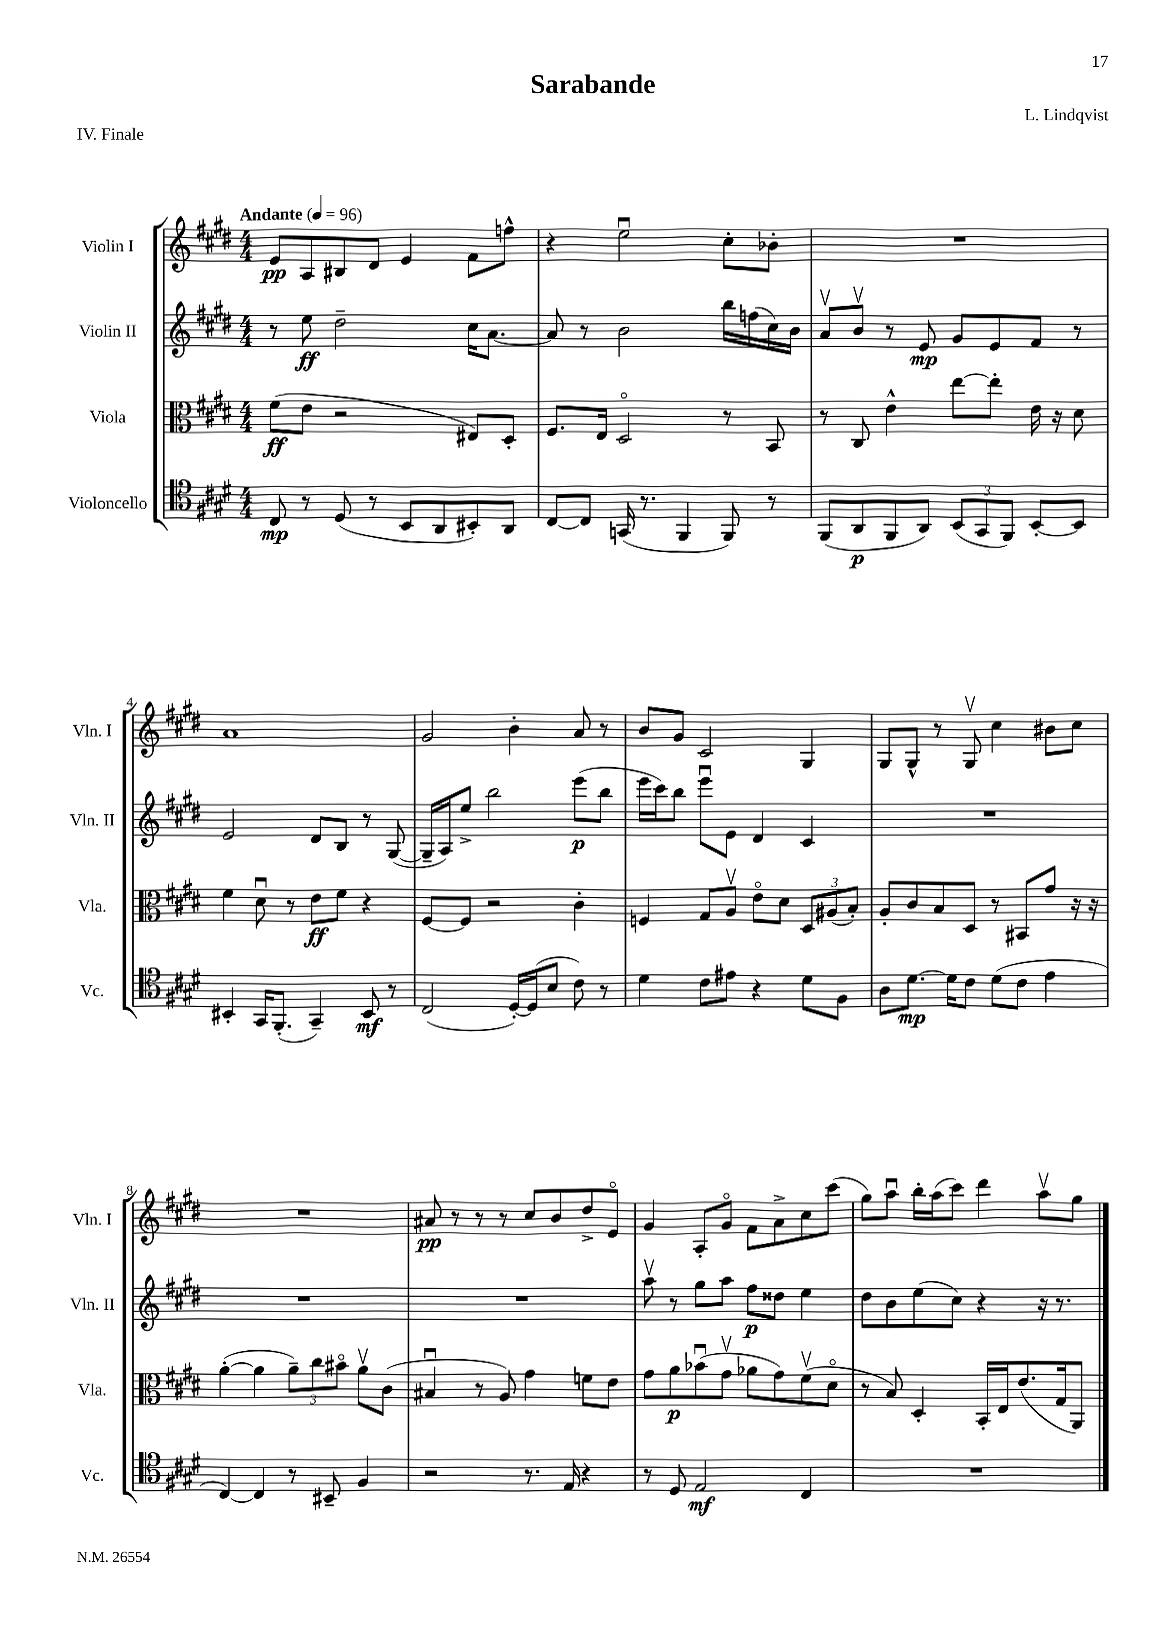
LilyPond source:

\header { title = "Sarabande" composer = "L. Lindqvist" piece = "IV. Finale" }
<<
\new StaffGroup <<
\new Staff = "s0" \with { instrumentName = "Violin I" shortInstrumentName = "Vln. I" } {
    \clef treble \key e \major \numericTimeSignature \time 4/4 \tempo "Andante" 4 = 96
    e'8\pp a8 bis8 dis'8 e'4 fis'8 f''8-^ |
    r4 e''2\downbow cis''8-. bes'8-. |
    R1 |
    a'1 |
    gis'2 b'4-. a'8 r8 |
    b'8 gis'8 cis'2 gis4 |
    gis8 gis8-^ r8 gis8\upbow cis''4 bis'8 cis''8 |
    R1 |
    ais'8\pp r8 r8 r8 cis''8 b'8 dis''8-> e'8\flageolet |
    gis'4 a8-. gis'8\flageolet fis'8 a'8-> cis''8 cis'''8( |
    gis''8) a''8\downbow b''16-. a''16( cis'''8) dis'''4 a''8\upbow gis''8 \bar "|." |
}
\new Staff = "s1" \with { instrumentName = "Violin II" shortInstrumentName = "Vln. II" } {
    \clef treble \key e \major \numericTimeSignature \time 4/4
    r8 e''8\ff dis''2-- cis''16 a'8.~ |
    a'8 r8 b'2 b''16 f''16( cis''16) b'16 |
    a'8\upbow b'8\upbow r8 e'8\mp gis'8 e'8 fis'8 r8 |
    e'2 dis'8 b8 r8 gis8~( |
    gis16-- a16) e''8-> b''2 e'''8\p( b''8 |
    e'''16 cis'''16) b''8 e'''8\downbow e'8 dis'4 cis'4 |
    R1 |
    R1 |
    R1 |
    a''8\upbow r8 gis''8 a''8 fis''8\p disis''8 e''4 |
    dis''8 b'8 e''8( cis''8) r4 r16 r8. \bar "|." |
}
\new Staff = "s2" \with { instrumentName = "Viola" shortInstrumentName = "Vla." } {
    \clef alto \key e \major \numericTimeSignature \time 4/4
    fis'8\ff( e'8 r2 eis8) dis8-. |
    fis8. e16 dis2\flageolet r8 b,8 |
    r8 cis8 e'4-^ e''8~ e''8-. e'16 r16 dis'8 |
    fis'4 dis'8\downbow r8 e'8\ff fis'8 r4 |
    fis8~ fis8 r2 cis'4-. |
    f4 gis8 a8\upbow e'8\flageolet dis'8 \tuplet 3/2 { dis8 ais8( b8-.) } |
    a8-. cis'8 b8 dis8 r8 bis,8 gis'8 r16 r16 |
    a'4~-.( a'4 \tuplet 3/2 { a'8--) cis''8 bis'8\flageolet } a'8\upbow cis'8( |
    bis4\downbow r8 a8) gis'4 f'8 e'8 |
    gis'8 a'8\p bes'8\downbow( gis'8\upbow aes'8 gis'8) fis'8\upbow( dis'8\flageolet |
    r8 b8) dis4-. b,16-. e16 e'8.( gis16 a,8) \bar "|." |
}
\new Staff = "s3" \with { instrumentName = "Violoncello" shortInstrumentName = "Vc." } {
    \clef tenor \key e \major \numericTimeSignature \time 4/4
    cis8\mp r8 dis8( r8 b,8 a,8 bis,8-.) a,8 |
    cis8~ cis8 g,16( r8. fis,4 fis,8) r8 |
    fis,8( a,8\p fis,8 a,8) \tuplet 3/2 { b,8( gis,8 fis,8) } b,8~-. b,8 |
    bis,4-. gis,16 fis,8.-.( gis,4--) bis,8\mf r8 |
    cis2( dis16~-.) dis16( b8 cis'8) r8 |
    dis'4 cis'8 eis'8 r4 dis'8 fis8 |
    a8 dis'8.~\mp dis'16 cis'8 dis'8( cis'8 e'4 |
    cis4~) cis4 r8 bis,8-- fis4 |
    r2 r8. e16 r4 |
    r8 dis8 e2\mf cis4 |
    R1 \bar "|." |
}
>>
>>
